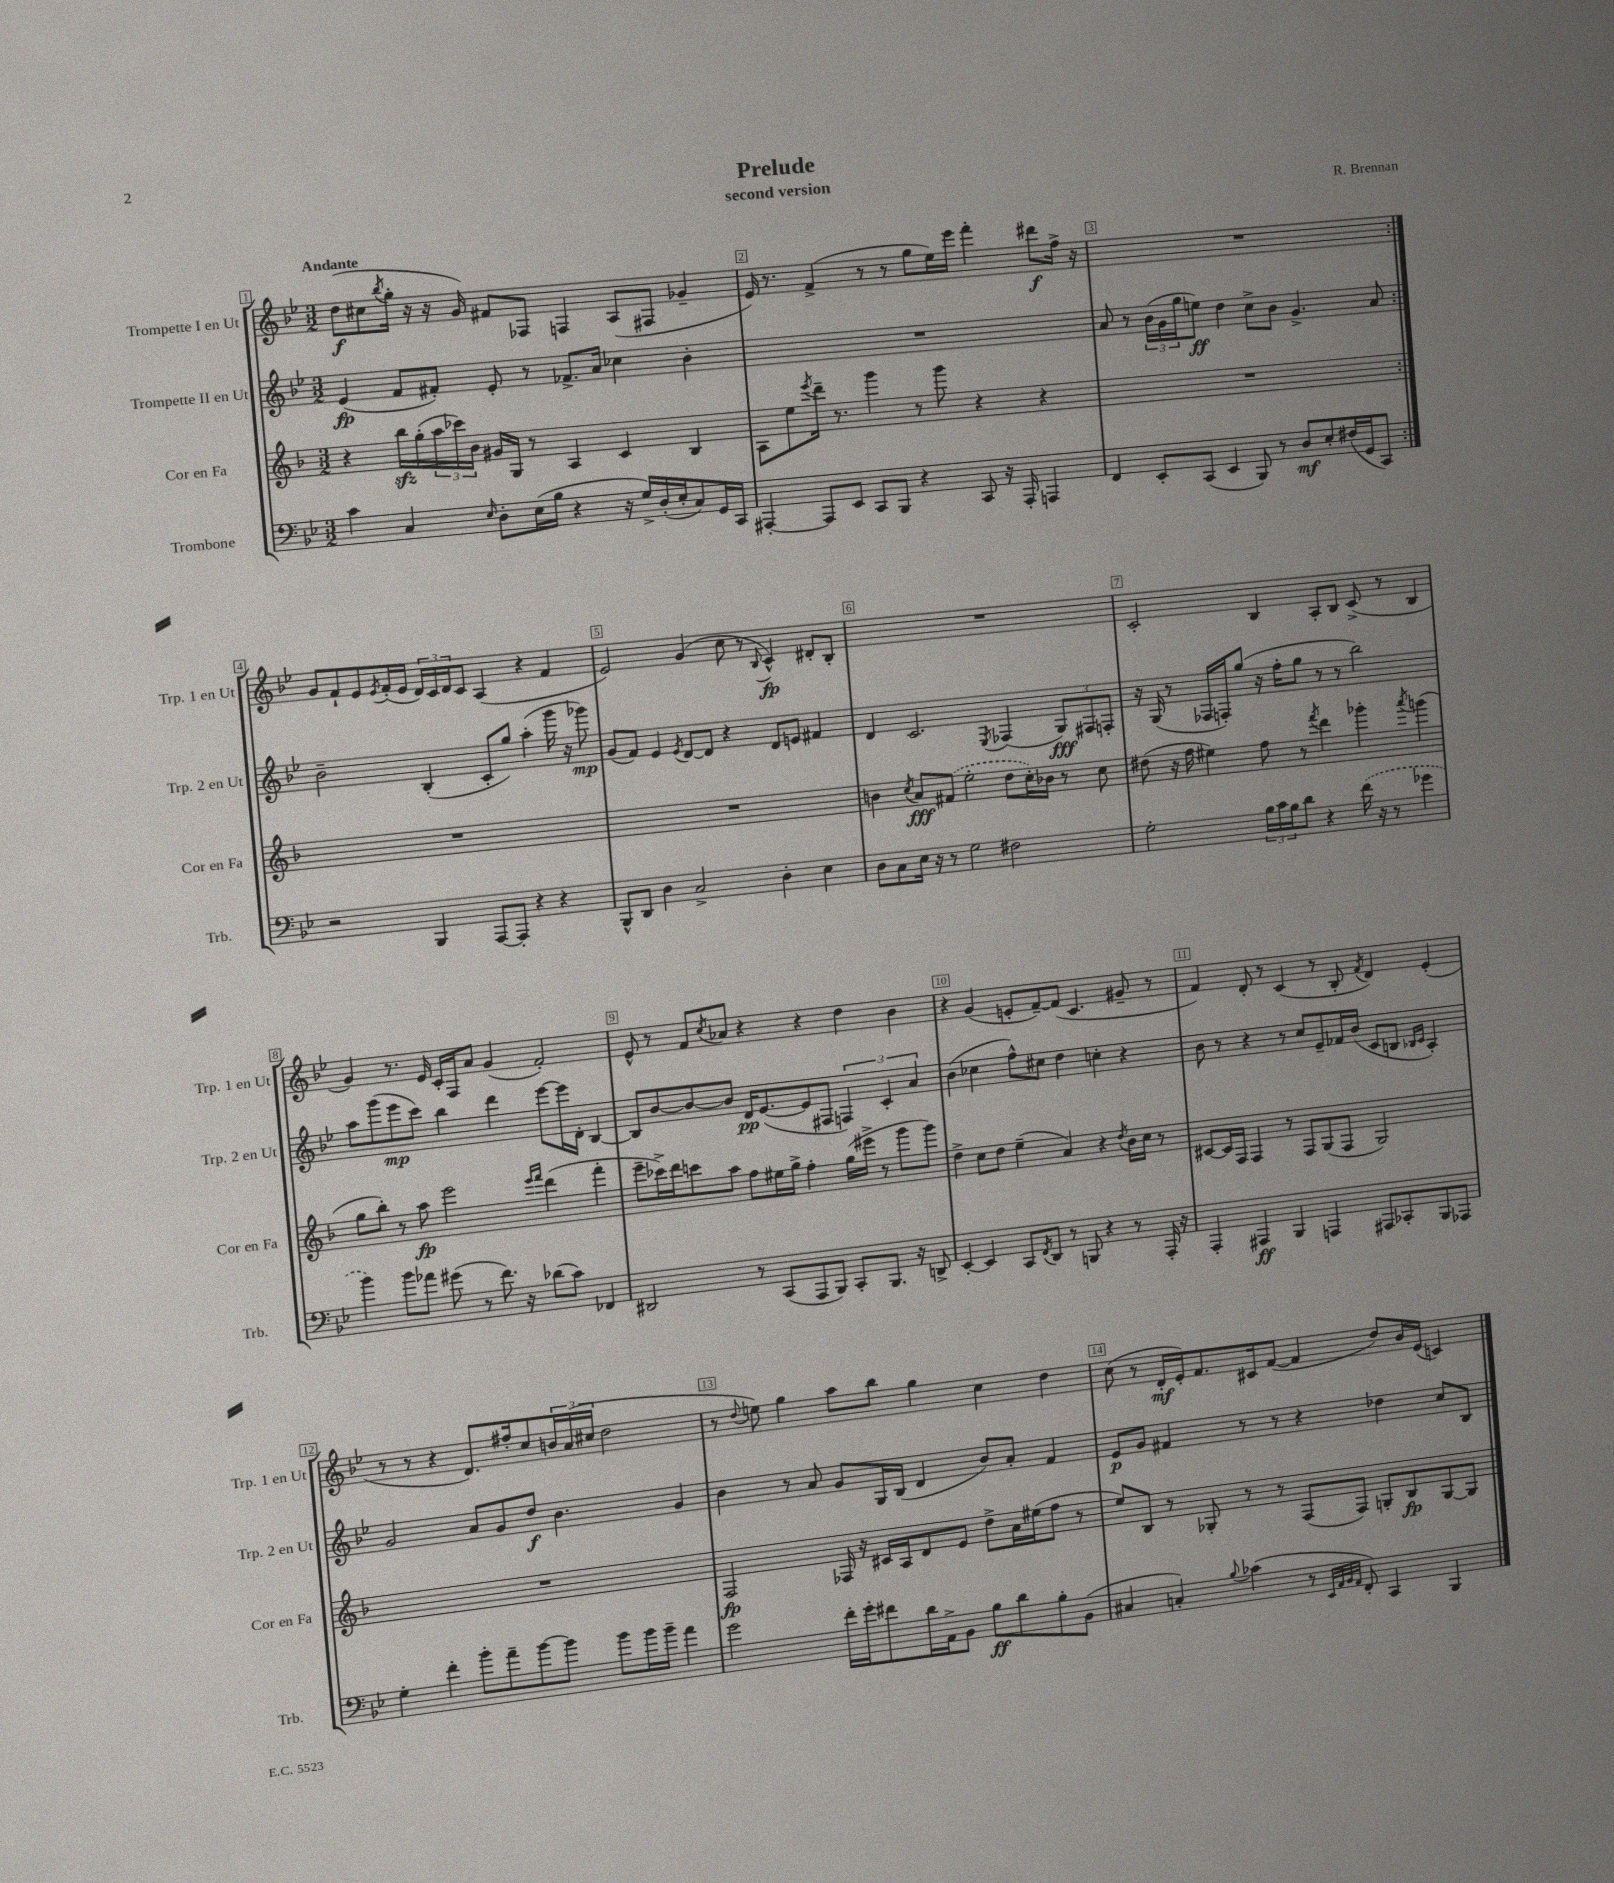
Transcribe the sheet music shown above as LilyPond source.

\header { title = "Prelude" composer = "R. Brennan" subtitle = "second version" }
<<
\new StaffGroup <<
\new Staff = "s0" \with { instrumentName = "Trompette I en Ut" shortInstrumentName = "Trp. 1 en Ut" } {
    \clef treble \key bes \major \numericTimeSignature \time 3/2 \tempo "Andante"
    \repeat volta 2 { d''8\f( cis''8 \acciaccatura { bes''8 } g''16-. r16 r16 g'16) fis'8 fes8 f4 a8( fis8 ges'4-- |
    ees'16) r8. f'4->( r8 r8 g''8 ees''16) ees'''16 f'''4-. dis'''8\f f''16-> r16 |
    R1. | }
    g'8 f'8-! ees'8 \acciaccatura { ees'8 } f'16-.( ees'16 \tuplet 3/2 { d'16) c'16 d'16 } c'8 a4( r4 f'4 |
    ees'2) g'4( c''8 r8 \appoggiatura { bes8 } c'4-^\fp) dis'8-. bes8-. |
    R1. |
    c'2-. bes4 a8-. bes8 c'8->( r8 bes4 |
    g'4) r8. ees'16 c'16-. f16 a'8 g'4( f'2-.) |
    ees'8-^ r8 f'8 \acciaccatura { c''8 } aes'8 r4 r4 d''4 bes'4 |
    r4 g'4( e'8-. f'8~--) f'8( c'4. gis'8-- r8 |
    f'4) d'8-. r8 c'4( r8 bes8-. \acciaccatura { f'8 } d'4) ees'4-.( |
    r8 r8 r4 d'8.) fis''16-. c''8 \tuplet 3/2 { b'16 a'16( cis''16 } d''2 |
    r8 \appoggiatura { d''8 } e''8) g''4 a''8 bes''8 g''4 c''4 d''4 |
    c''8( r8 d'16-.\mf ees'16-.) f'8. cis'16 f'8~( f'4 d''8) bes'16 ees'16( c'4) \bar "|." |
}
\new Staff = "s1" \with { instrumentName = "Trompette II en Ut" shortInstrumentName = "Trp. 2 en Ut" } {
    \clef treble \key bes \major \numericTimeSignature \time 3/2
    \repeat volta 2 { ees'4\fp( f'8 fis'8-.) ees'8-. r8 fes'8.-> a'16 ces''4 bes'4-. |
    R1. |
    a'8 r8 \tuplet 3/2 { bes'16( g'16 g''16 } e''8\ff) d''4 c''8-> bes'8 g'4.-> a'8 | }
    bes'2-- bes4-.( c'8-. g''8) a''4-.( g'''16 r16 ges'''8\mp) |
    g'8( f'8) ees'4 \acciaccatura { ees'8 } d'8~ d'8 r4 d'8 e'8 fis'4 |
    d'4 c'2. \acciaccatura { ees8 } fes4( \tuplet 3/2 { g8\fff) fis8 f8-. } |
    r16 g16( r8 fes16 f16-.) g''8( r16 f''16-. g''8 r8 r8 bes''2) |
    a''8 g'''8( ees'''8\mp c'''8) bes''4 d'''4 ees'''8~ ees'''16 d'16-. bes4~ |
    bes8 bes'8~ bes'8~ bes'8 d'16\pp ees'8.~( ees'8 fis8 \tuplet 3/2 { f4) c'4-. a'4 } |
    bes'4( ces''4 f''8-^) cis''8 d''4 c''4-. r4 |
    bes'8 r8 r4 r8 c''8 ees'8-- fes'16 bes'16( c'8 b8 \grace { bes16 c'16 } a4-.) |
    g'2 a'8 g'8 d''8\f bes'4. g'4 |
    bes'4 r8 a'8 g'8 g16 bes16( d'4 bes'8) a'8-. f'4 |
    ees'8\p g'8 fis'4 r8 r8 r4 des''4 c''8 bes8 \bar "|." |
}
\new Staff = "s2" \with { instrumentName = "Cor en Fa" shortInstrumentName = "Cor en Fa" } {
    \clef treble \key f \major \numericTimeSignature \time 3/2
    \repeat volta 2 { r4 bes''16\sfz g''16-.( \tuplet 3/2 { a''16 ces'''16) bes'16 } gis'16 g16 r8 a4 c'4 bes4 |
    a8 e''8 \acciaccatura { e'''8 } d'''16-- r8. g'''4 r8 g'''8 r4 r4 |
    R1. | }
    R1. |
    R1. |
    b'4 \acciaccatura { c''8 } a'8\fff \once \slurDashed fis'8( e''2-. d''8 c''16-.) bes'16 r8 c''8 |
    dis''8( r16 f''16 eis''4) f''8 r8 \acciaccatura { f'''8 } d'''4 ges'''4-. \acciaccatura { a'''8 } g'''4( |
    g''8 bes''8-.) r8 a''8\fp e'''2 \grace { e'''16 f'''16 } d'''4( f'''4-. |
    e'''8-- ces'''16->) d'''16 c'''8 a''8 f''8 eis''16 g''16-> f''4-. g''16( eis'''16-> r8 g'''8 g'''8) |
    d''4-> c''8 d''8 e''4--( a'4) r4 \acciaccatura { d''8 } bes'16 c''16 r8 |
    cis'8~ cis'16 f16 f4 r8 f8 g8( f8 g2) |
    R1. |
    f2\fp fes16 r16 cis'16 a16 d'8 e'8 d''8-> a'16 eis''16( f''8 r8 |
    e''8) bes8 r8 ges8-. r8 r8 f8( f8) g8-. bes8\fp g8~ g8 \bar "|." |
}
\new Staff = "s3" \with { instrumentName = "Trombone" shortInstrumentName = "Trb." } {
    \clef bass \key bes \major \numericTimeSignature \time 3/2
    \repeat volta 2 { c'4 c4 \grace { ees16 } d8-. ees16( bes16 r4 r16 g16->) d16-.( ees16-. c8) g,16 c,16 |
    ais,,4~-. ais,,8 ees,8 c,8 bes,,8 r4 c,8 r16 ais,,16-. a,,4 |
    f,4 ees,8-. c,8( ees,4 bes,,8) r8 d8\mf ees8-. fis16( g,16 c,8) | }
    r2 bes,,4 a,,8~ a,,8-. r4 r4 |
    bes,,8-^ d,8 d4 c2-> d4-. ees4 |
    d8 c8 ees16 r16 r8 g2 fis2 |
    g2-. \tuplet 3/2 { bes16 c'16 bes16 } d'8 r4 \once \slurDashed f'16( r16 r8 ges'4 |
    bes'4) bes'8 aes'8 gis'8( r8 f'8.) r16 des'8( c'8) fes,4 |
    dis,2 r8 c,8( a,,8 bes,,8) c,8-. bes,,8. r16 d,8-> |
    ees,4~-. ees,4 c,8 \acciaccatura { f,8 } d,8 r8 b,,8 r4 r8 a,,16-. r16 |
    a,,4-. ais,,4\ff bes,,4 a,,4 ais,,8 ces,8-. bes,,8 aes,,8 |
    g4-. f'4-. bes'8-. a'8-- bes'8~ bes'8 bes'8 bes'16 bes'16-- a'4 |
    g'2 f'16-. g'16-. fis'8 d'16 a,16-> bes,8 bes8\ff d'8 bes8-. bes,8( |
    cis4 c4-.) \appoggiatura { bes8 } ces'4( r8 \grace { ees,32 a,32 bes,32 a,32 } f,8-.) c,4 bes,,4 \bar "|." |
}
>>
>>
\layout { \context { \Score \override BarNumber.break-visibility = ##(#f #t #t) barNumberVisibility = #all-bar-numbers-visible \override BarNumber.stencil = #(make-stencil-boxer 0.1 0.3 ly:text-interface::print) } }
